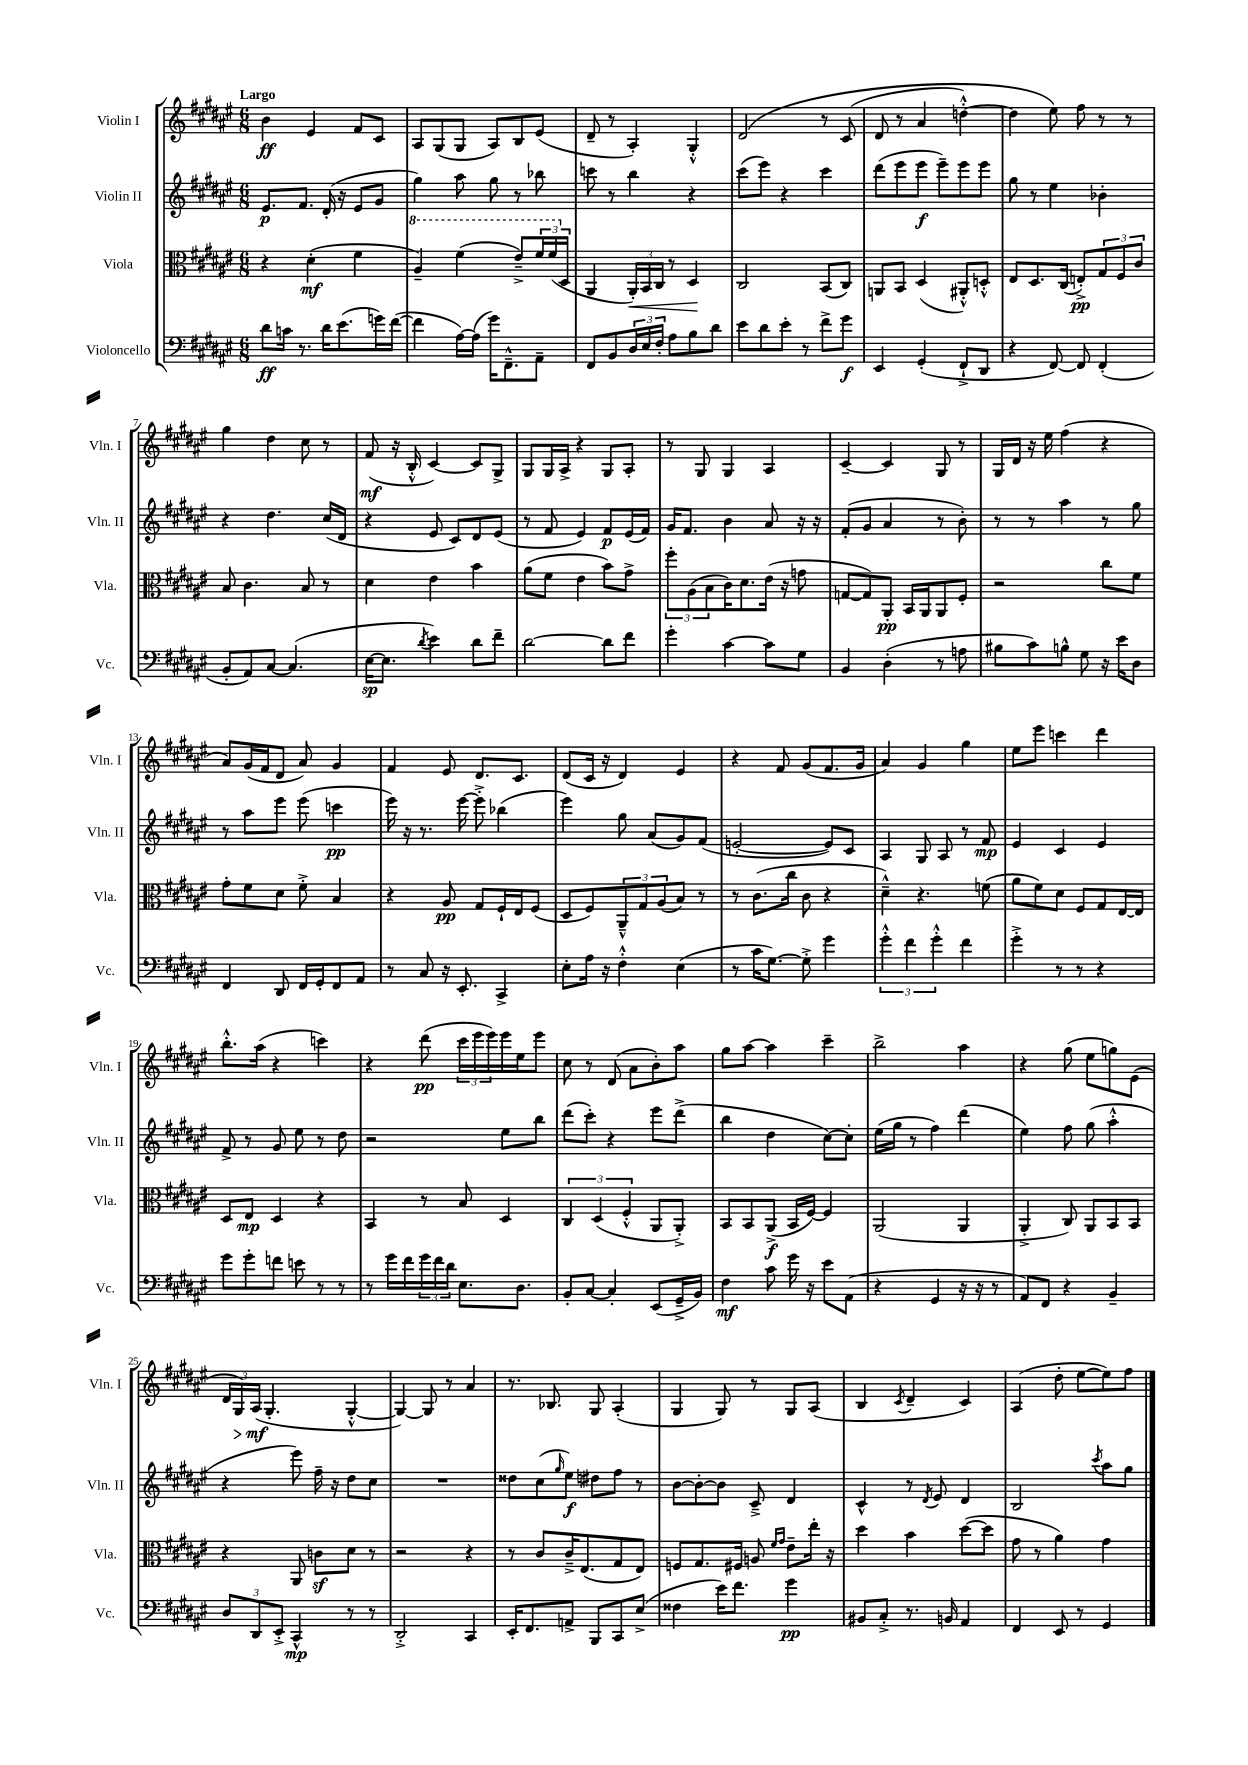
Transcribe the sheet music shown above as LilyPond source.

<<
\new StaffGroup <<
\new Staff = "s0" \with { instrumentName = "Violin I" shortInstrumentName = "Vln. I" } {
    \clef treble \key fis \major \numericTimeSignature \time 6/8 \tempo "Largo"
    b'4\ff eis'4 fis'8 cis'8 |
    ais8 gis8( gis8 ais8) b8 eis'8( |
    dis'8-- r8 ais4-.) gis4-.-^ |
    dis'2\( r8 cis'8( |
    dis'8 r8 ais'4 d''4~-.-^) |
    d''4 eis''8\) fis''8 r8 r8 |
    gis''4 dis''4 cis''8 r8 |
    fis'8\mf( r16 b16-.-^ cis'4~) cis'8 gis8-> |
    gis8 gis16 ais16-> r4 gis8 ais8-. |
    r8 gis8 gis4 ais4 |
    cis'4~-- cis'4 gis8 r8 |
    gis16 dis'16 r16 eis''16 fis''4( r4 |
    ais'8) gis'16( fis'16 dis'8 ais'8) gis'4 |
    fis'4 eis'8 dis'8. cis'8. |
    dis'8( cis'16 r16 dis'4) eis'4 |
    r4 fis'8 gis'8( fis'8. gis'16 |
    ais'4) gis'4 gis''4 |
    eis''8 eis'''8 c'''4 dis'''4 |
    b''8.-.-^ ais''16( r4 c'''4) |
    r4 dis'''8\pp( \tuplet 3/2 { cis'''16 eis'''16 eis'''16) } eis'''16 eis''16 eis'''8 |
    cis''8 r8 dis'8( ais'8 b'8-.) ais''8 |
    gis''8 ais''8~ ais''4 cis'''4-- |
    b''2-> ais''4 |
    r4 gis''8( eis''8 g''8) eis'8( |
    \tuplet 3/2 { dis'16 gis16\>) ais16\mf\!( } gis4.-. gis4~-.-^ |
    gis4~) gis8 r8 ais'4 |
    r8. bes8. gis8 ais4-.( |
    gis4 gis8) r8 gis8 ais8( |
    b4 \acciaccatura { cis'8 } dis'4-- cis'4) |
    ais4( dis''8-. eis''8~ eis''8) fis''8 \bar "|." |
}
\new Staff = "s1" \with { instrumentName = "Violin II" shortInstrumentName = "Vln. II" } {
    \clef treble \key fis \major \numericTimeSignature \time 6/8
    eis'8.\p fis'8. dis'16-.( r16 eis'8 gis'8 |
    gis''4) ais''8 gis''8 r8 bes''8 |
    c'''8 r8 b''4 r4 |
    cis'''8( eis'''8) r4 cis'''4 |
    dis'''8( eis'''8 eis'''8\f eis'''8--) eis'''8 eis'''8 |
    gis''8 r8 eis''4 bes'4-. |
    r4 dis''4. cis''16( dis'16 |
    r4 eis'8 cis'8) dis'8 eis'8( |
    r8 fis'8 eis'4) fis'8\p eis'16( fis'16) |
    gis'16 fis'8. b'4 ais'8 r16 r16 |
    fis'8-.( gis'8 ais'4 r8 b'8-.) |
    r8 r8 ais''4 r8 gis''8 |
    r8 ais''8 eis'''8 eis'''8( c'''4\pp |
    eis'''16) r16 r8. eis'''16~ eis'''8-.-> bes''4( |
    eis'''4) gis''8 ais'8( gis'8) fis'8( |
    e'2~-. e'8) cis'8 |
    ais4 gis8 ais8 r8 fis'8\mp |
    eis'4 cis'4 eis'4 |
    fis'8-> r8 gis'8 eis''8 r8 dis''8 |
    r2 eis''8 b''8 |
    dis'''8( cis'''8-.) r4 eis'''8 dis'''8->( |
    b''4 dis''4 cis''8~) cis''8-. |
    eis''16( gis''16 r8 fis''4) dis'''4( |
    eis''4) fis''8 gis''8( ais''4-.-^ |
    r4 eis'''8) fis''16-- r16 dis''8 cis''8 |
    R2. |
    disis''8 cis''8( \grace { gis''16 } eis''8\f) dis''8 fis''8 r8 |
    b'8~ b'8~-. b'8 cis'8---> dis'4 |
    cis'4-^ r8 \acciaccatura { dis'8 } eis'8 dis'4 |
    b2 \acciaccatura { cis'''8 } ais''8 gis''8 \bar "|." |
}
\new Staff = "s2" \with { instrumentName = "Viola" shortInstrumentName = "Vla." } {
    \clef alto \key fis \major \numericTimeSignature \time 6/8
    r4 dis'4-.\mf( fis'4 |
    \ottava #1 ais'4--) fis''4( eis''8--->) \tuplet 3/2 { fis''16 fis''16( \ottava #0 dis16 } |
    ais,4 \tuplet 3/2 { ais,16-.\<) b,16 cis16 } r8 dis4\! |
    cis2 b,8( cis8) |
    a,8 b,8 dis4( ais,8-.-^) d8-.-^ |
    eis8 dis8. cis16( e8-.->\pp) \tuplet 3/2 { gis8 fis8 cis'8 } |
    b8 cis'4. b8 r8 |
    dis'4 eis'4 b'4 |
    ais'8( fis'8 eis'4 b'8) gis'8-> |
    \tuplet 3/2 { fis''8-. ais8( b8 } cis'16) dis'8. eis'16( r16 g'8 |
    g8~ g8) ais,8-.\pp b,16 ais,16 ais,8 fis8-. |
    r2 cis''8 fis'8 |
    gis'8-. fis'8 dis'8 fis'8-.-> b4 |
    r4 ais8\pp gis8 fis16-! eis16 fis8( |
    dis8 fis8) \tuplet 3/2 { ais,8---^ gis8 ais8( } b8) r8 |
    r8 cis'8.( cis''16 cis'8 r4 |
    dis'4---^) r4. f'8( |
    ais'8 fis'8) dis'8 fis8 gis8 eis16~ eis16 |
    dis8 eis8\mp dis4 r4 |
    b,4 r8 b8 dis4 |
    \tuplet 3/2 { cis4 dis4( fis4-.-^ } ais,8 ais,8-.->) |
    b,8 b,8 ais,8->\f( b,16 fis16~) fis4 |
    ais,2( ais,4 |
    ais,4-.-> cis8) ais,8 b,8 b,8 |
    r4 ais,8 c'8\sf dis'8 r8 |
    r2 r4 |
    r8 cis'8 cis'16---> eis8.( gis8 eis8) |
    f8 gis8. fis16 a8 \grace { fis'16 gis'16 } eis'8-- eis''16-. r16 |
    dis''4 b'4 dis''8~( dis''8 |
    gis'8 r8 ais'4) gis'4 \bar "|." |
}
\new Staff = "s3" \with { instrumentName = "Violoncello" shortInstrumentName = "Vc." } {
    \clef bass \key fis \major \numericTimeSignature \time 6/8
    dis'8\ff c'16 r8. dis'16 eis'8.( g'16) fis'16~( |
    fis'4 ais16~) ais16( gis'16) fis,8.---^ ais,8-- |
    fis,8 b,8 \tuplet 3/2 { dis16 eis16 fis16-. } ais8 b8 dis'8 |
    eis'8 dis'8 eis'8-. r8 fis'8-> gis'8\f |
    eis,4 gis,4-.( fis,8-!-> dis,8 |
    r4 fis,8~) fis,8 fis,4-.( |
    b,8-. ais,8) cis8~ cis4.( |
    eis16~\sp eis8. \acciaccatura { dis'8 } eis'4) dis'8 fis'8-- |
    dis'2~ dis'8 fis'8 |
    gis'4-. cis'4~ cis'8 gis8 |
    b,4 dis4-.( r8 a8 |
    bis8 cis'8) b8-^ gis8 r16 eis'16 dis8 |
    fis,4 dis,8 fis,16 gis,16-. fis,8 ais,8 |
    r8 cis8 r16 eis,8.-. cis,4-> |
    eis8-. ais16 r16 fis4-.-^ eis4( |
    r8 cis'16 gis8.~) gis8-.-> gis'4 |
    \tuplet 3/2 { gis'4-.-^ fis'4 gis'4-.-^ } fis'4 |
    gis'4-.-> r8 r8 r4 |
    gis'8 gis'8-. f'8 e'8 r8 r8 |
    r8 gis'16 fis'16 \tuplet 3/2 { gis'16 fis'16 dis'16 } eis8. dis8. |
    b,8-. cis8~ cis4-. eis,8( gis,16---> b,16) |
    fis4\mf cis'8 gis'16 r16 eis'8 ais,8( |
    r4 gis,4 r16 r16 r8 |
    ais,8) fis,8 r4 b,4-- |
    \tuplet 3/2 { dis8 dis,8 eis,8-.-> } cis,4-^\mp r8 r8 |
    dis,2-.-> cis,4 |
    eis,16-. fis,8. a,8-> b,,8 cis,8 eis8->( |
    fisis4 eis'16) fis'8. gis'4\pp |
    bis,8 cis8-.-> r8. b,16 ais,4 |
    fis,4 eis,8 r8 gis,4 \bar "|." |
}
>>
>>
